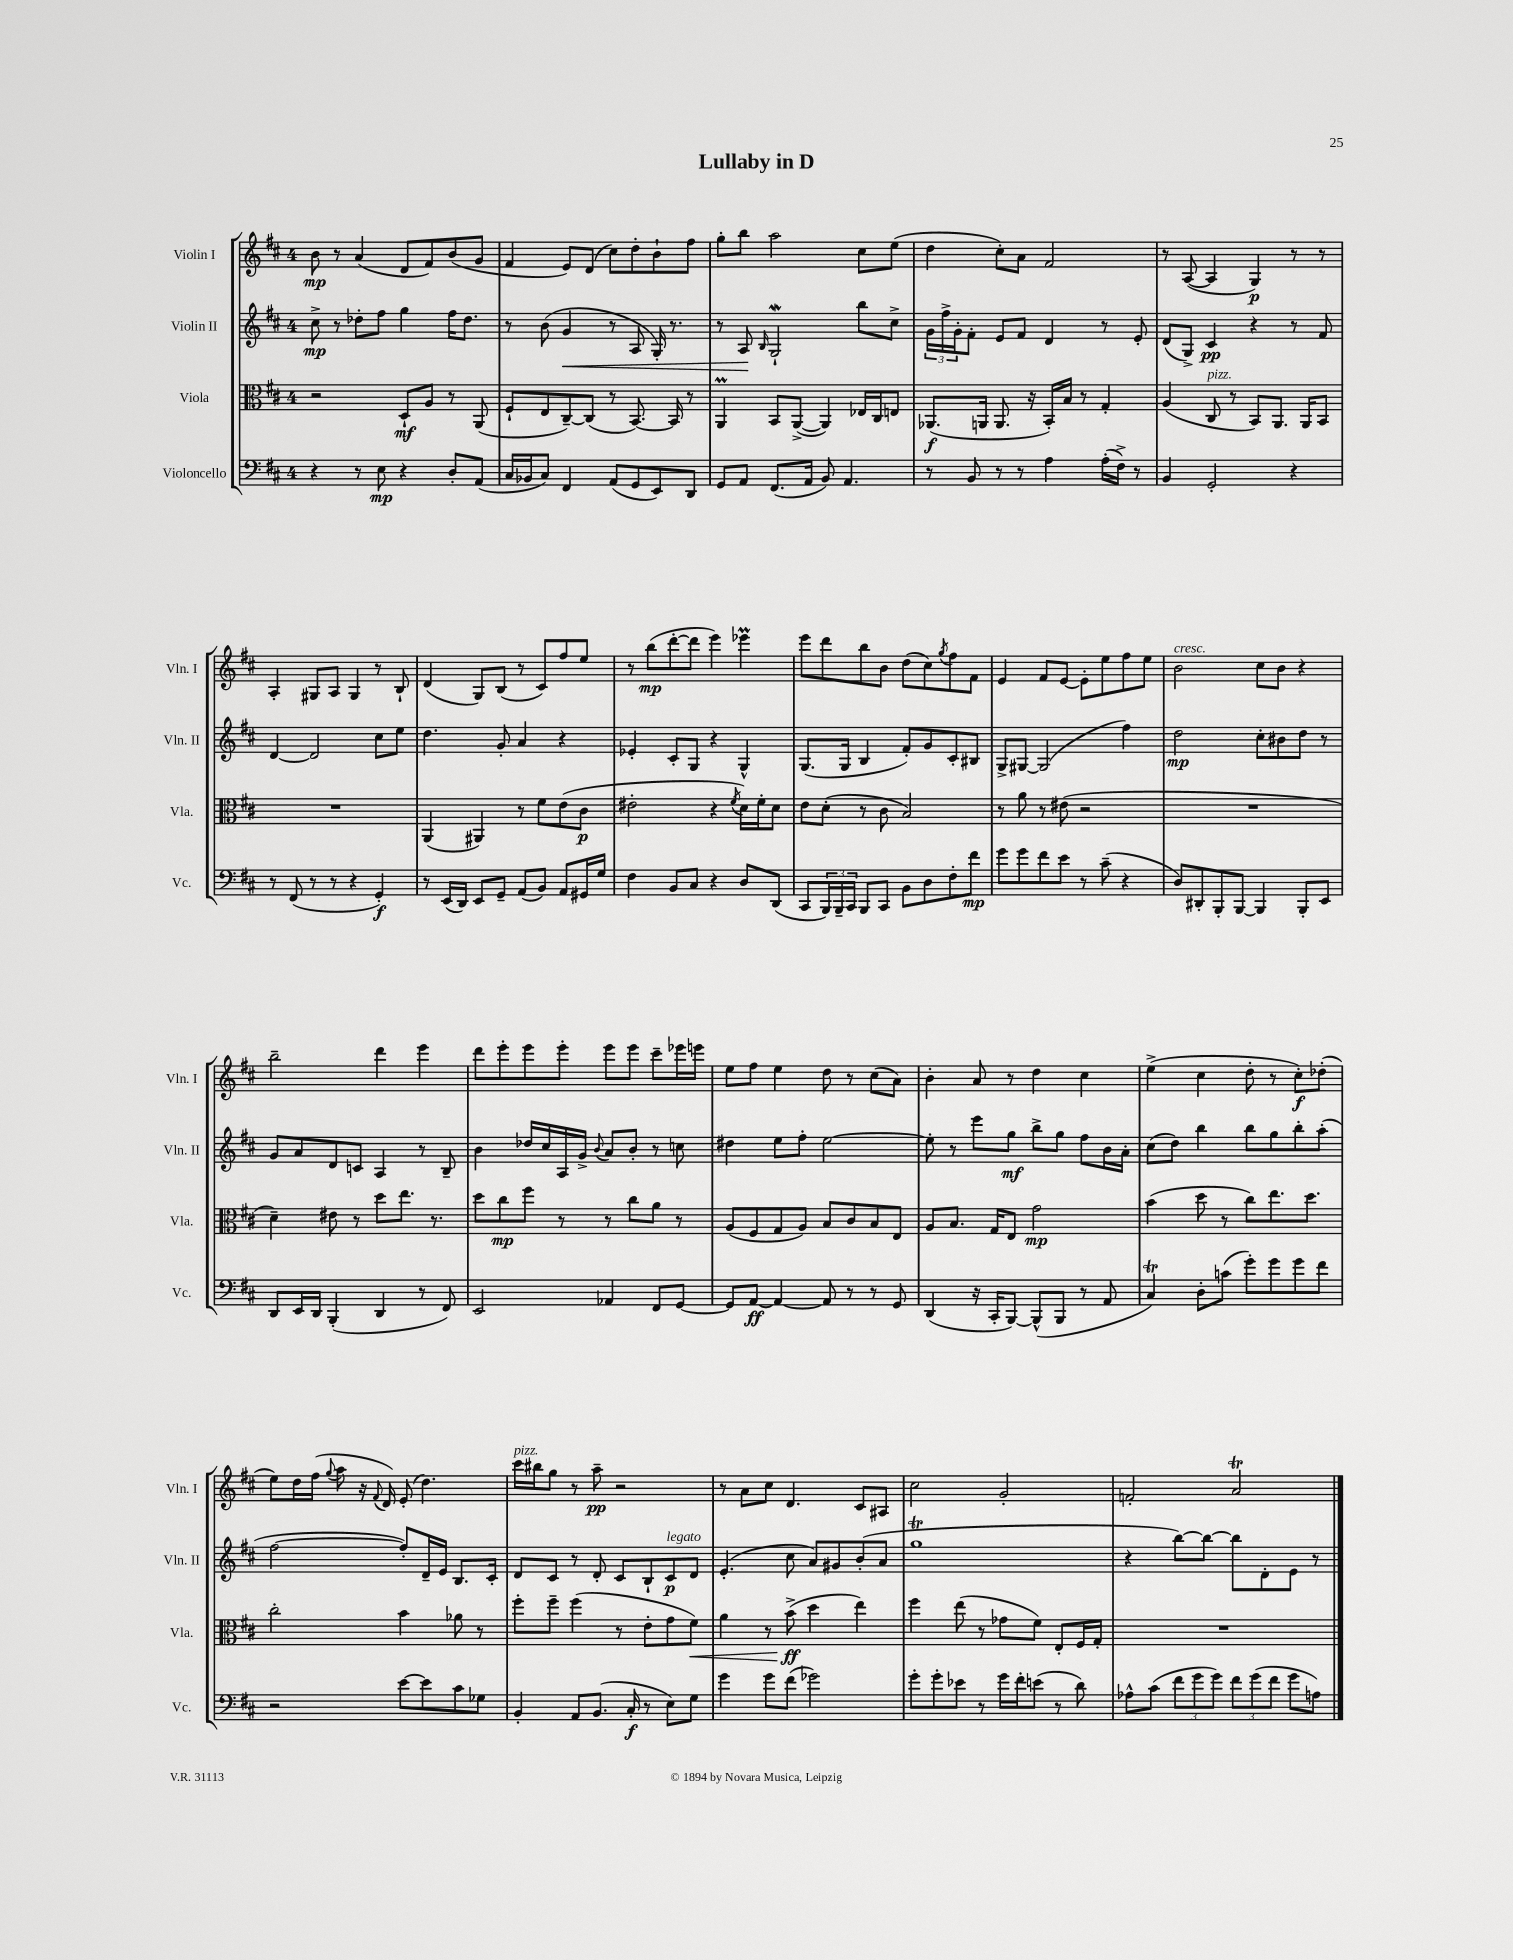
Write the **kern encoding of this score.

**kern	**kern	**kern	**kern
*staff4	*staff3	*staff2	*staff1
*clefF4	*clefC3	*clefG2	*clefG2
*k[f#c#]	*k[f#c#]	*k[f#c#]	*k[f#c#]
*M4/4	*M4/4	*M4/4	*M4/4
4r	2r	8cc#^	8b
.	.	8r	8r
8r	.	8dd-'	(4a
8E	.	8ff#	.
4r	8D`	4gg	8d
.	8A	.	8f#)
8D'	8r	16ff#	(8b
.	.	8.dd-	.
(8AA	(8AA	.	8g
=	=	=	=
16C#	8F#`	8r	4f#
16BB-	.	.	.
8C#)	8E	(8b	.
4FF#	[8C#~)	4g	8e)
.	(8C#]	.	(8d
(8AA	8r	8r	8cc#)
8GG	[8.BB)	8A	8dd'
8EE)	.	16G')	8b`
.	16BB]	8.r	.
8DD	8r	.	8ff#
=	=	=	=
8GG	4AA	8r	8gg'
8AA	.	8A	8bb
.	.	16qqB	.
(8.FF#	8BB	2G`	2aa
.	([8AA^	.	.
16AA	.	.	.
8BB)	4AA])	.	.
4.AA	.	.	.
.	16E-	8bb	8cc#
.	16C#	.	.
.	8E	8cc#^	(8ee
=	=	=	=
8r	(8.AA-	24g	4dd
.	.	24ff#^	.
.	.	24g'	.
8BB	.	8f#'	.
.	16AA	.	.
8r	8.AA	8e	8cc#')
8r	.	8f#	8a
.	16r	.	.
4A	16BB')	4d	2f#
.	16B	.	.
.	8r	.	.
(16A'	4G'	8r	.
16F#^)	.	.	.
8r	.	8e'	.
=	=	=	=
4BB	(4A	(8d	8r
.	.	8G^)	([8A
2GG'	8C#	4c#	4A]
.	8r	.	.
.	8BB)	4r	4G)
.	8.AA	.	.
4r	.	8r	8r
.	16AA	.	.
.	8BB	8f#	8r
=	=	=	=
8r	1r	[4d	4A'
(8FF#	.	.	.
8r	.	2d]	8G#
8r	.	.	8A
4r	.	.	4G#
4GG')	.	8cc#	8r
.	.	8ee	8B`
=	=	=	=
8r	(4AA	4.dd	(4d
(16EE	.	.	.
16DD)	.	.	.
8EE	4AA#)	.	8G)
8GG~	.	8g'	(8B
(8AA	8r	4a	8r
8BB)	8f#	.	8c#)
8AA	(8e	4r	8ff#
16GG#	8c#	.	8ee
16G	.	.	.
=	=	=	=
4F#	2e#'	4e-'	8r
.	.	.	(8bb
8BB	.	8c#'	[8ddd'
8C#	.	8G	8ddd]
4r	4r	4r	4eee)
.	8qf#	.	.
8D	16d)	4G^^	4eee-
.	16f#'	.	.
(8DD	8d	.	.
=	=	=	=
8CC#	8e	(8.G	8eee
24BBB)	(8d'	.	8ddd
24BBB~	.	.	.
.	.	16G	.
24CC#	.	.	.
8BBB	8r	4B	8bb
8CC#	8c#	.	8b
8BB	2B)	8f#')	(8dd
8D	.	8g	8cc#)
.	.	.	8qgg
8F#'	.	8c#'	8ff#
8f#	.	8B#	8f#
=	=	=	=
8g	8r	8G^	4e
8g	8a	[8G#	.
8f#	8r	(2G#]	8f#
8e	(8e#	.	[8e
8r	2r	.	8e']
(8c#~	.	.	8ee
4r	.	4ff#)	8ff#
.	.	.	8ee
=	=	=	=
8D)	1r	2dd	2b
8DD#'	.	.	.
8BBB'	.	.	.
[8BBB	.	.	.
4BBB]	.	8cc#'	8cc#
.	.	8b#	8b
8BBB'	.	8dd	4r
8EE	.	8r	.
=	=	=	=
8DD	4d~)	8g	2bb~
16EE	.	8a	.
16DD	.	.	.
(4BBB'	8e#	8d	.
.	8r	8c	.
4DD	8dd	4A	4ddd
.	8.ee	.	.
8r	.	8r	4eee
.	8.r	.	.
8FF#)	.	8B~	.
=	=	=	=
2EE	8dd	4b	8ddd
.	8cc#	.	8eee'
.	8ff#	16dd-	8eee
.	.	16cc#	.
.	8r	16A	8eee'
.	.	16g^	.
.	.	8qqb	.
4AA-	8r	8a	8eee
.	8cc#	8b'	8eee
8FF#	8a	8r	8ccc#~
[8GG	8r	8cc	16eee-
.	.	.	16eee
=	=	=	=
8GG]	(8A	4dd#	8ee
[8AA	8F#	.	8ff#
4AA_	8G	8ee	4ee
.	8A)	8ff#'	.
8AA]	8B	[2ee	8dd
8r	8c#	.	8r
8r	8B	.	(8cc#
8GG	8E	.	8a)
=	=	=	=
(4DD	8A	8ee']	4b'
.	8.B	8r	.
16r	.	8eee	8a
16CC#'	16G	.	.
[8BBB)	8E	8gg	8r
(8BBB^^]	2g	8bb^	4dd
8BBB	.	8gg	.
8r	.	8ff#	4cc#
8AA	.	16b	.
.	.	16a'	.
=	=	=	=
4C#)	(4b	(8cc#	(4ee^
.	.	8dd)	.
8D'	8dd	4bb	4cc#
(8c	8r	.	.
8g')	8cc#)	8bb	8dd'
8g	8.ee	8gg	8r
8g	.	8bb'	8cc#')
.	8.dd	.	.
8f#	.	(8aa'	(8dd-'
=	=	=	=
2r	2cc#'	[2ff#	8ee)
.	.	.	16dd
.	.	.	(16ff#
.	.	.	8qqgg
.	.	.	8aa
.	.	.	16r
.	.	.	8qqf#
.	.	.	16d)
[8e	4b	8ff#'])	(8e'
8e]	.	16d~	4.dd)
.	.	16e	.
8c#	8a-	8.B	.
8G-	8r	.	.
.	.	16c#'	.
=	=	=	=
4BB'	8ff#'	8d	16ccc#
.	.	.	16bb#
.	8ff#~	8c#	8gg
8AA	(4ff#	8r	8r
(8.BB	.	8d'	8aa~
.	8r	8c#	2r
16C#'	.	.	.
8r	8e'	8B`	.
8E)	8g	8c#	.
8G	8f#)	8d	.
=	=	=	=
4g	4a	(4.e'	8r
.	.	.	8a
8g	8r	.	8cc#
(8f#	(8b^	8cc#	4.d
2g-)	4dd	8a)	.
.	.	8g#	.
.	4ee)	(8b'	8c#
.	.	8a	8A#
=	=	=	=
8g'	4ff#	1gg	2cc#
8g'	.	.	.
8e-	(8ee	.	.
8r	8r	.	.
16g	8g-	.	2g'
16f#'	.	.	.
(8e	8f#)	.	.
8r	8E'	.	.
8d)	16F#	.	.
.	16G'	.	.
=	=	=	=
8A-^^	1r	4r	2f'
(8c#	.	.	.
12f#	.	[8bb)	.
12g	.	.	.
.	.	8bb_	.
12g)	.	.	.
12f#	.	8bb]	2a
(12g	.	.	.
.	.	8d'	.
12f#	.	.	.
8g	.	8e	.
8A)	.	8r	.
==	==	==	==
*-	*-	*-	*-
